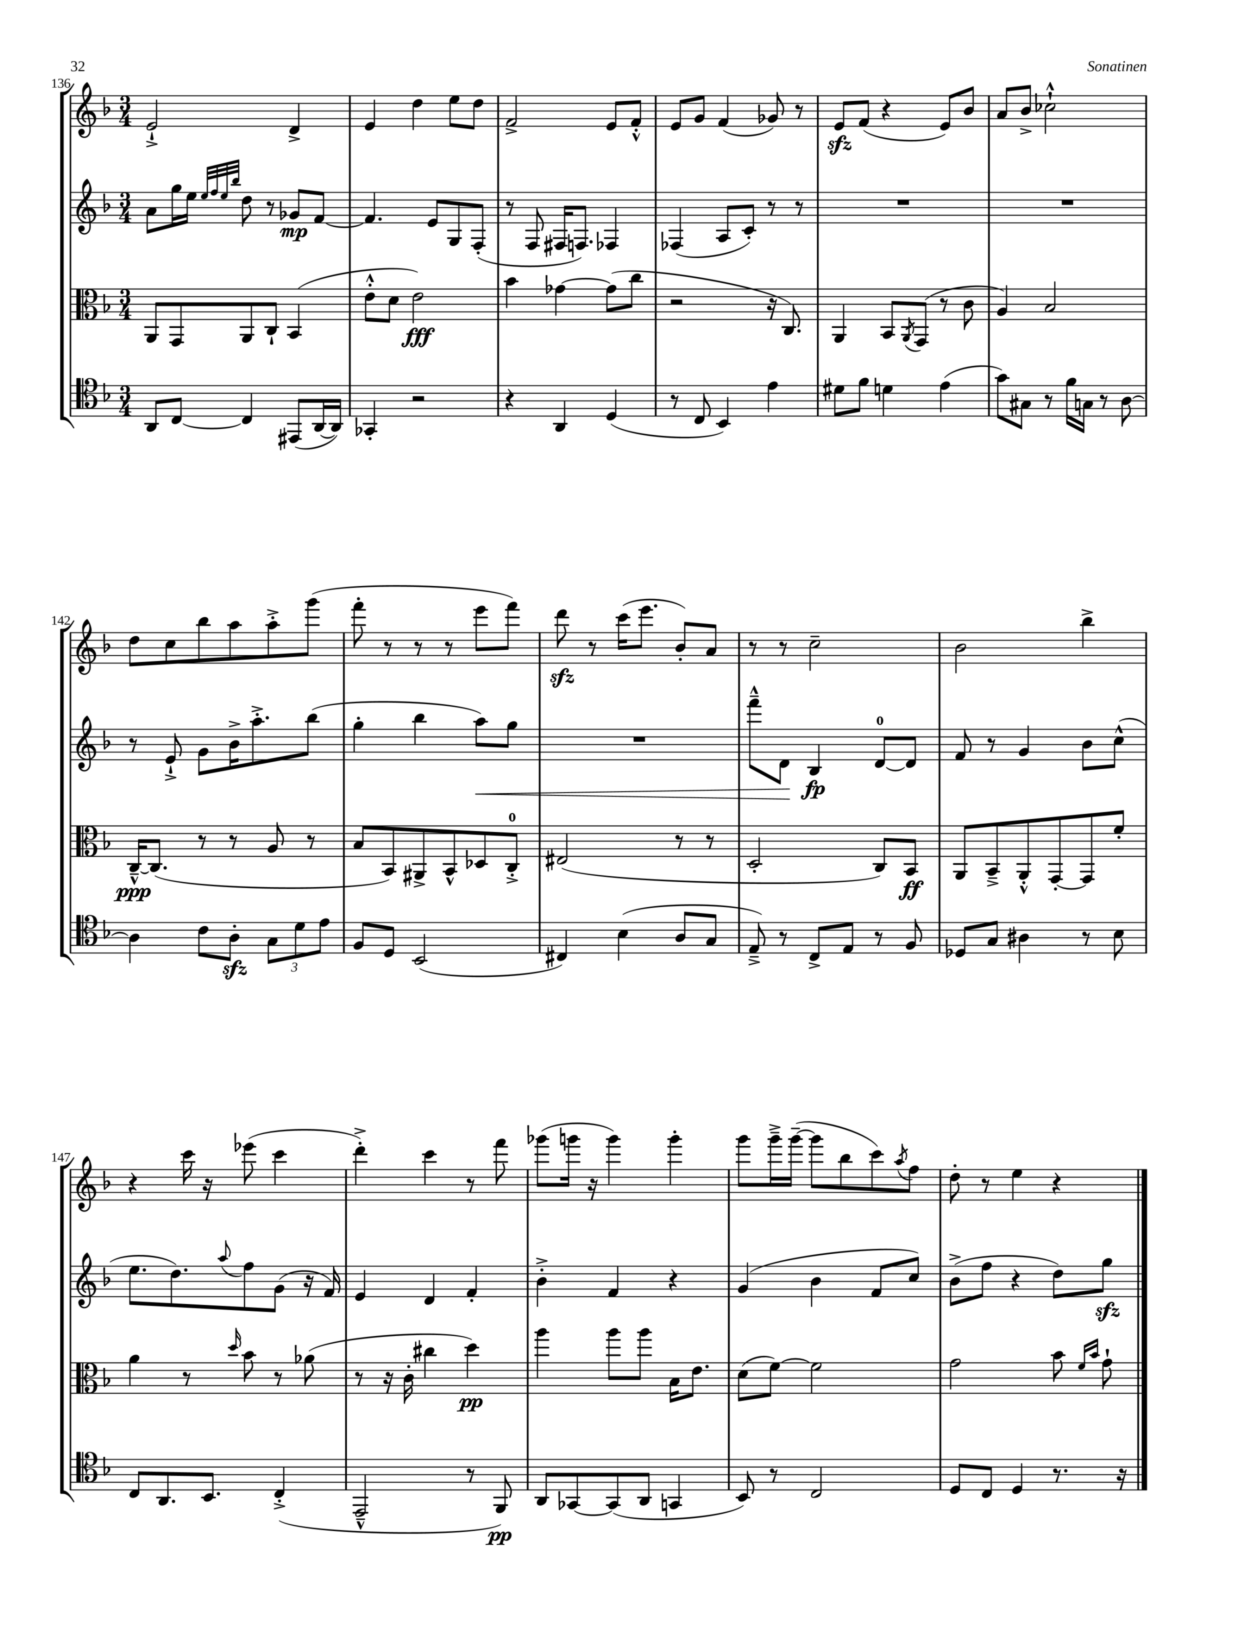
<<
\new StaffGroup <<
\new Staff = "s0" {
    \clef treble \key f \major \numericTimeSignature \time 3/4
    e'2-!-> d'4-> |
    e'4 d''4 e''8 d''8 |
    f'2-> e'8 f'8-.-^ |
    e'8 g'8 f'4( ges'8) r8 |
    e'8\sfz f'8( r4 e'8) bes'8 |
    a'8 bes'8-> ces''2-!-^ |
    d''8 c''8 bes''8 a''8 a''8-.-> g'''8( |
    f'''8-. r8 r8 r8 e'''8 f'''8) |
    d'''8\sfz r8 c'''16( e'''8. bes'8-.) a'8 |
    r8 r8 c''2-- |
    bes'2 bes''4-> |
    r4 c'''16 r16 ees'''8( c'''4 |
    d'''4-.->) c'''4 r8 f'''8 |
    ges'''8( g'''16 r16 g'''4) g'''4-. |
    g'''8 g'''16---> g'''16~--( g'''8 bes''8 c'''8) \acciaccatura { a''8 } f''8 |
    d''8-. r8 e''4 r4 \bar "|." |
}
\new Staff = "s1" {
    \clef treble \key f \major \numericTimeSignature \time 3/4
    a'8 g''16 e''16 \grace { e''32 f''32 e''32 bes''32 } d''8 r8 ges'8\mp f'8~ |
    f'4. e'8 g8 f8-.( |
    r8 f8 fis16 f8.) fes4 |
    fes4( a8 c'8-.) r8 r8 |
    R2. |
    R2. |
    r8 e'8-!-> g'8 bes'16-> a''8.-.-> bes''8( |
    g''4-. bes''4 a''8\<) g''8 |
    R2. |
    f'''8---^ d'8\! bes4\fp d'8-0~ d'8 |
    f'8 r8 g'4 bes'8 c''8-^( |
    e''8. d''8.) \appoggiatura { a''8 } f''8 g'8( r16 f'16) |
    e'4 d'4 f'4-. |
    bes'4-.-> f'4 r4 |
    g'4( bes'4 f'8 c''8) |
    bes'8->( f''8 r4 d''8) g''8\sfz \bar "|." |
}
\new Staff = "s2" {
    \clef alto \key f \major \numericTimeSignature \time 3/4
    a,8 g,8 a,8 c8-! bes,4( |
    e'8-.-^ d'8 e'2\fff) |
    bes'4 ges'4~ ges'8( c''8 |
    r2 r16 c8.) |
    a,4 bes,8 \acciaccatura { a,8 } g,8( r8 c'8 |
    a4) bes2 |
    c16~---^\ppp c8.( r8 r8 a8 r8 |
    bes8 bes,8) ais,8-> bes,8-^ des8 c8-0-.-> |
    eis2( r8 r8 |
    d2-. c8) bes,8\ff |
    a,8 bes,8---> a,8-.-^ g,8~-. g,8 f'8-. |
    a'4 r8 \grace { d''16 } bes'8 r8 aes'8( |
    r8 r16 c'16-. cis''4 d''4\pp) |
    a''4 a''8 a''8 bes16 e'8. |
    d'8( f'8~) f'2 |
    g'2 bes'8 \grace { f'16 bes'16 } g'8-! \bar "|." |
}
\new Staff = "s3" {
    \clef tenor \key f \major \numericTimeSignature \time 3/4
    a,8 c8~ c4 eis,8( a,16~ a,16) |
    ges,4-. r2 |
    r4 a,4 d4( |
    r8 c8 bes,4) e'4 |
    dis'8 f'8 d'4 e'4( |
    g'8) gis8 r8 f'16 g16 r8 a8~ |
    a4 c'8 a8-.\sfz \tuplet 3/2 { g8 d'8 e'8 } |
    f8 d8 bes,2( |
    cis4) bes4( a8 g8 |
    e8--->) r8 c8-> e8 r8 f8 |
    des8 g8 ais4 r8 bes8 |
    c8 a,8. bes,8. c4-.->( |
    e,2---^ r8 f,8\pp) |
    a,8 ges,8~ ges,8( a,8 g,4 |
    bes,8) r8 c2 |
    d8 c8 d4 r8. r16 \bar "|." |
}
>>
>>
\layout { \context { \Score currentBarNumber = #136 } }
